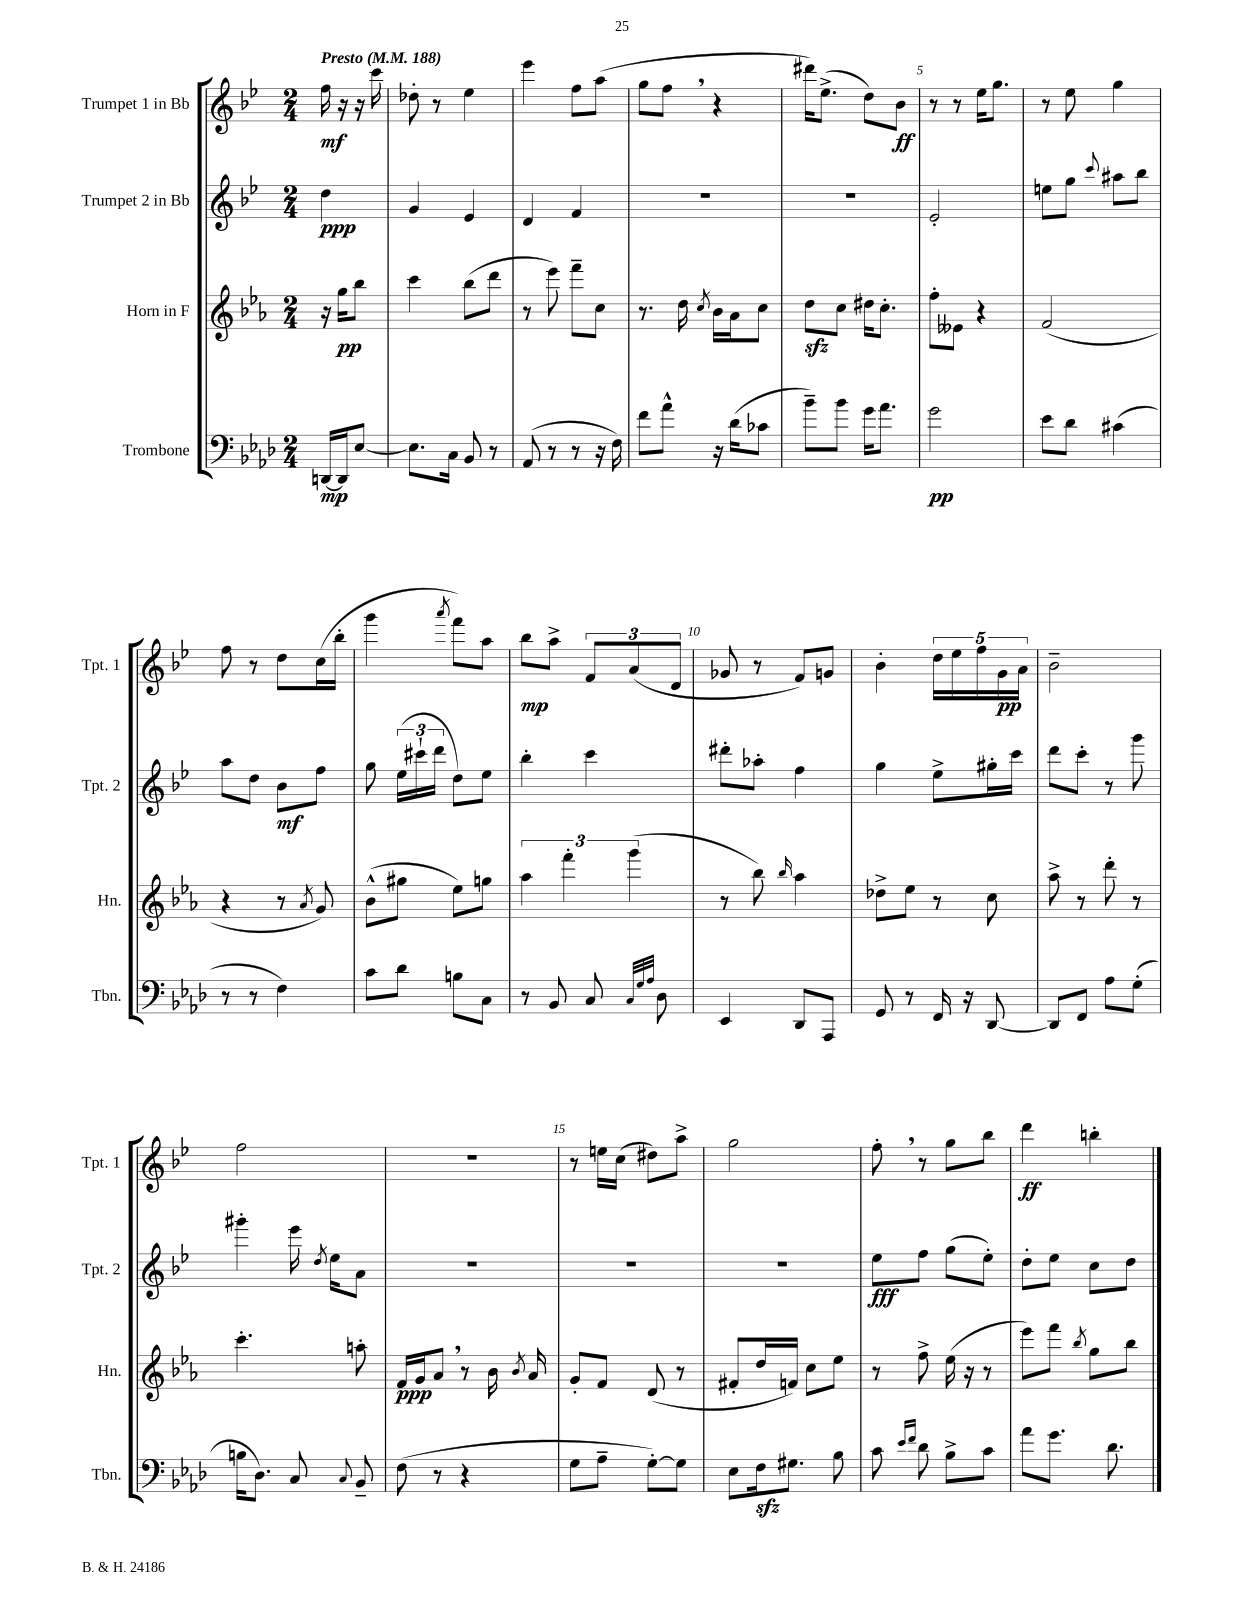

**kern	**kern	**kern	**kern
*staff4	*staff3	*staff2	*staff1
*clefF4	*clefG2	*clefG2	*clefG2
*k[b-e-a-d-]	*k[b-e-a-]	*k[b-e-]	*k[b-e-]
*M2/4	*M2/4	*M2/4	*M2/4
*MM188	*MM188	*MM188	*MM188
[16DD/LL	16r	4dd\	16ff\
16DD/]J	16gg\LK	.	16r
[8E-/J	8bb-\J	.	16r
.	.	.	16ccc\
=	=	=	=
8.E-\]L	4ccc\	4g/	8dd-'\
.	.	.	8r
16C\Jk	.	.	.
8BB-/	(8bb-\L	4e-/	4ee-\
8r	8ddd\J	.	.
=	=	=	=
(8AA-/	8r	4d/	4eee-\
8r	8eee-\)	.	.
8r	8fff~\L	4f/	8ff\L
16r	8cc\J	.	(8aa\J
16F\)	.	.	.
=	=	=	=
8f\L	8.r	2r	8gg\L
8a-^^\J	.	.	8ff\J
.	16dd\	.	.
.	8qcc/	.	.
16r	16b-\LL	.	4r
(16d-\LK	16a-\J	.	.
8c-\J	8cc\J	.	.
=	=	=	=
8b-~\L)	8dd\L	2r	16ddd#\LK)
.	.	.	(8.ee-^\J
8b-\J	8cc\J	.	.
16g\LK	16dd#\LK	.	8dd\L)
8.a-\J	8.cc'\J	.	.
.	.	.	8b-\J
=	=	=	=
2g\	8ff'\L	2e-'/	8r
.	8e--\J	.	8r
.	4r	.	16ee-\LK
.	.	.	8.gg\J
=	=	=	=
8e-\L	(2f/	8ee\L	8r
8d-\J	.	8gg\J	8ee-\
.	.	8qqccc/	.
(4c#\	.	8aa#\L	4gg\
.	.	8bb-\J	.
=	=	=	=
8r	4r	8aa\L	8ff\
8r	.	8dd\J	8r
4F\)	8r	8b-\L	8dd\L
.	8qa-/	.	.
.	8g/)	8ff\J	(16cc\L
.	.	.	16bb-'\JJ
=	=	=	=
8c\L	(8b-^^\L	8gg\	4ggg\
8d-\J	8gg#\J	(24ee-\LL	.
.	.	24ccc#`\	.
.	.	24ddd\JJ	.
.	.	.	8qaaa/
8B\L	8ee-\L)	8dd\L)	8fff\L)
8C\J	8gg\J	8ee-\J	8aa\J
=	=	=	=
8r	6aa-\	4bb-'\	8bb-\L
8BB-/	.	.	8aa^\J
.	6fff'\	.	.
8C/	.	4ccc\	12f/L
.	(6ggg\	.	(12a/
32qqC/LLL	.	.	.
32qqG/	.	.	.
32qqA-/JJJ	.	.	.
8D-\	.	.	.
.	.	.	12d/J
=	=	=	=
4EE-/	8r	8ddd#'\L	8g-/
.	8bb-\)	8aa-'\J	8r
.	16qqbb-/	.	.
8DD-/L	4aa-\	4ff\	8f/L)
8AAA-/J	.	.	8g/J
=	=	=	=
8GG/	8dd-^\L	4gg\	4b-'\
8r	8ee-\J	.	.
16FF/	8r	8ee-^\L	20dd\LL
.	.	.	20ee-\
16r	.	.	.
.	.	.	20ff\
[8DD-/	8cc\	16gg#'\L	.
.	.	.	20g\
.	.	16ccc\JJ	.
.	.	.	20a\JJ
=	=	=	=
8DD-/]L	8aa-^\	8ddd\L	2b-~\
8FF/J	8r	8ccc'\J	.
8A-\L	8ddd'\	8r	.
(8G'\J	8r	8ggg\	.
=	=	=	=
16B\LK	4.ccc'\	4ggg#'\	2ff\
8.D-\J)	.	.	.
8C/	.	16eee-\	.
.	.	8qdd/	.
.	.	16ee-\LK	.
8qqC/	.	.	.
8BB-~/	8aa'\	8a\J	.
=	=	=	=
(8F\	16f/LL	2r	2r
.	16g/J	.	.
8r	8a-/J	.	.
4r	8r	.	.
.	16b-\	.	.
.	8qb-/	.	.
.	16a-/	.	.
=	=	=	=
8G\L	8g'/L	2r	8r
8A-~\J	8f/J	.	16ee\LL
.	.	.	(16cc\JJ
[8G'\L)	(8d/	.	8dd#\L)
8G\]J	8r	.	8aa^\J
=	=	=	=
8E-\L	8f#'/L	2r	2gg\
16F\k	16dd/L	.	.
8.G#\J	16f/JJ)	.	.
.	8cc\L	.	.
8B-\	8ee-\J	.	.
=	=	=	=
8c\	8r	8ee-\L	8ff'\
16qqe-/LL	.	.	.
16qqf/JJ	.	.	.
8d-\	8ff^\	8ff\J	8r
8B-^\L	(16ee-\	(8gg\L	8gg\L
.	16r	.	.
8c\J	8r	8ee-'\J)	8bb-\J
=	=	=	=
8a-\L	8eee-\L)	8dd'\L	4ddd\
8.g\J	8fff\J	8ee-\J	.
.	8qbb-/	.	.
.	8gg\L	8cc\L	4bb'\
8.d-\	.	.	.
.	8bb-\J	8dd\J	.
==	==	==	==
*-	*-	*-	*-
